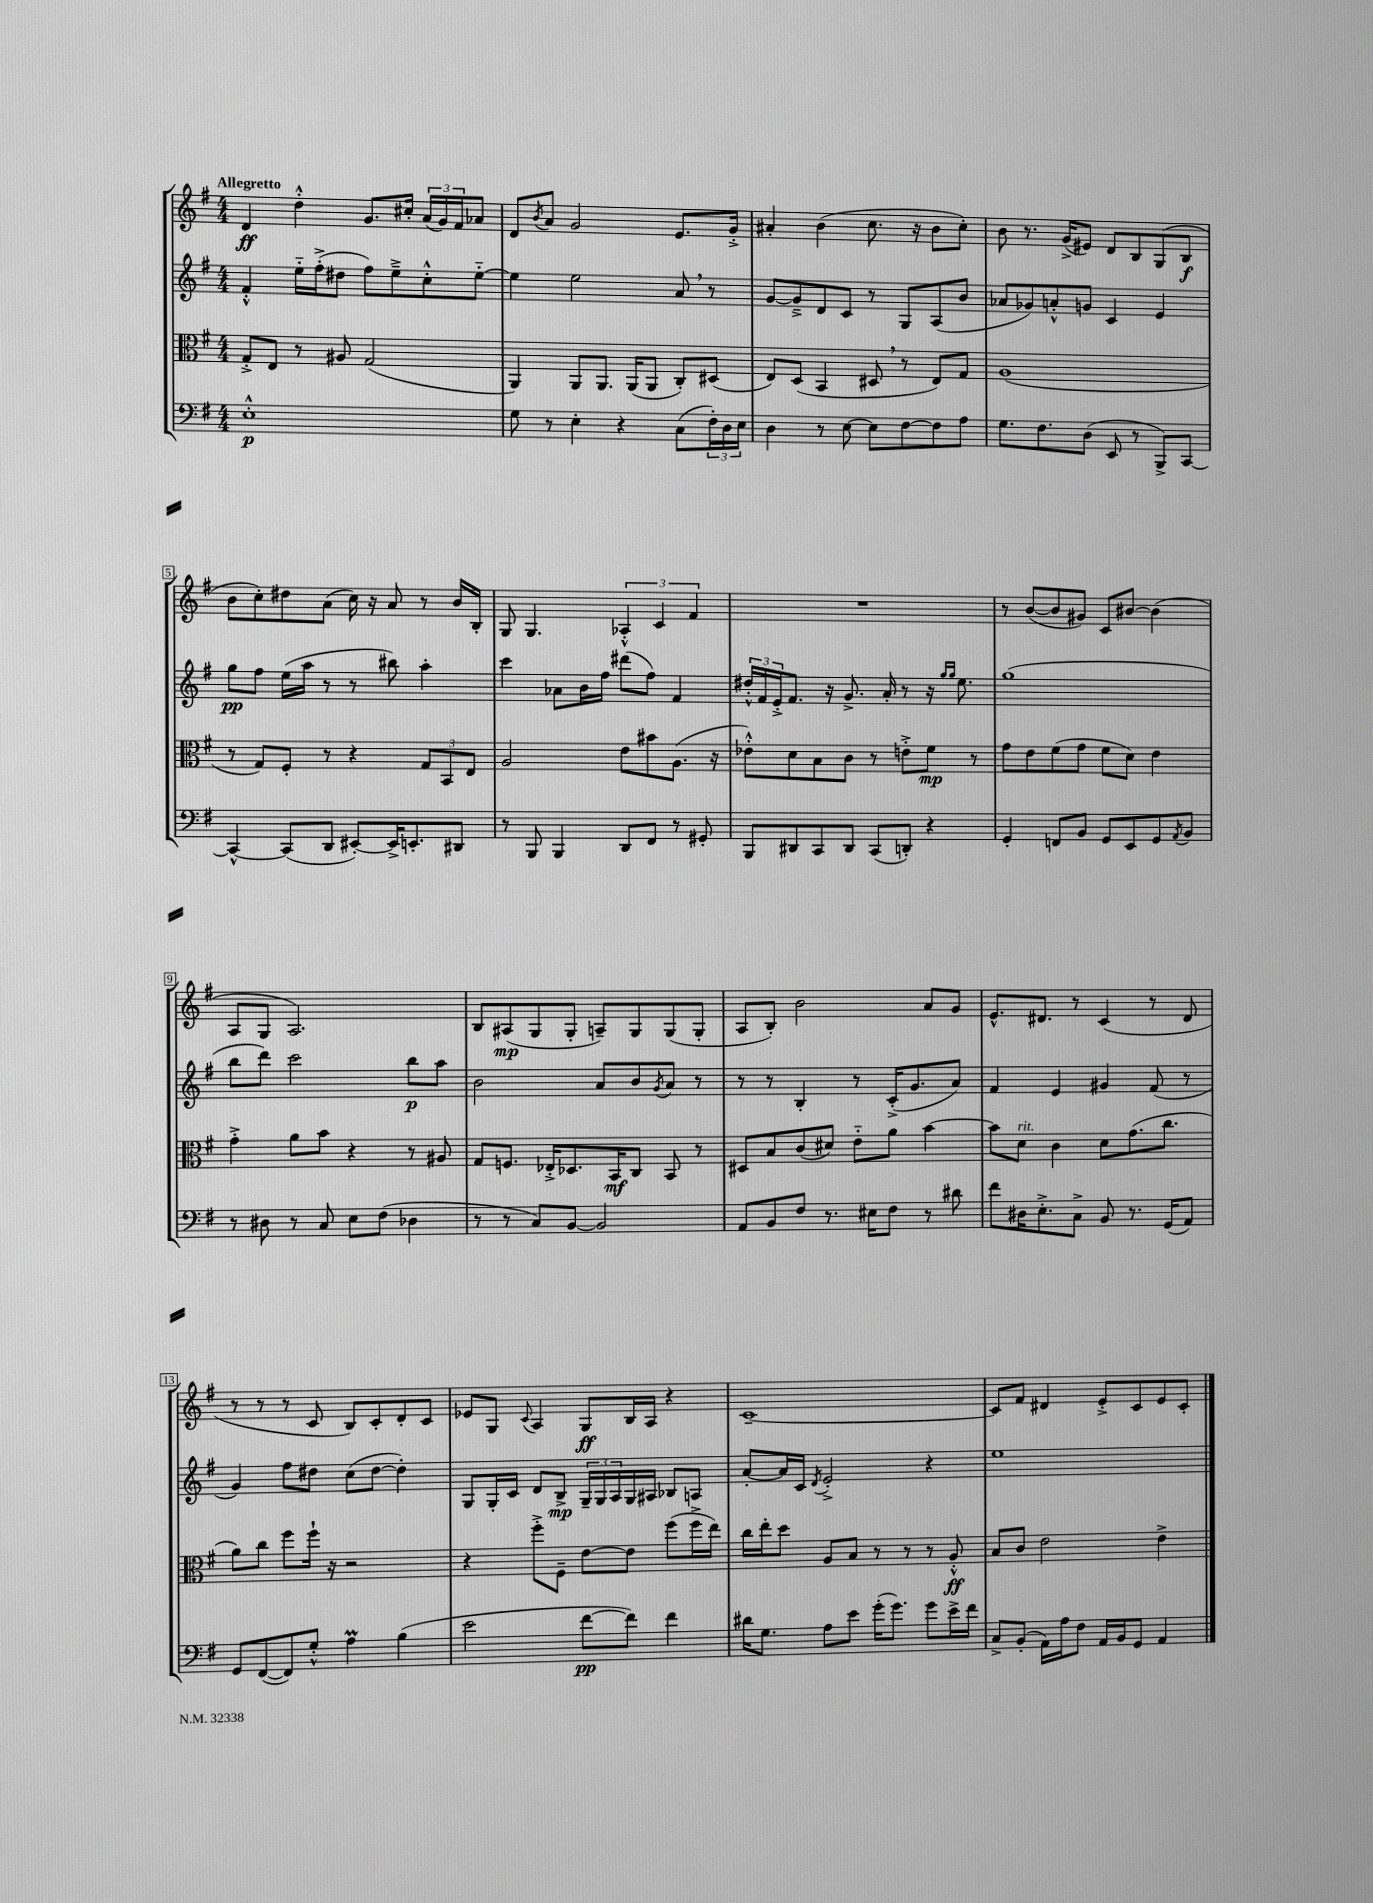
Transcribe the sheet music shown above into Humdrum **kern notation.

**kern	**dynam	**kern	**dynam	**kern	**dynam	**kern	**dynam
*part4	*part4	*part3	*part3	*part2	*part2	*part1	*part1
*staff4	*staff4	*staff3	*staff3	*staff2	*staff2	*staff1	*staff1
*clefF4	*	*clefC3	*	*clefG2	*	*clefG2	*
*k[f#]	*	*k[f#]	*	*k[f#]	*	*k[f#]	*
*M4/4	*	*M4/4	*	*M4/4	*	*M4/4	*
=1	=1	=1	=1	=1	=1	=1	=1
!	!	!	!	!	!	!LO:TX:a:B:t=Allegretto	!
1E'^^	p	8G'^/L	.	4f#'^^/	.	4d/	ff
.	.	8E/J	.	.	.	.	.
.	.	8r	.	16ee\LL	.	4dd'^^\	.
.	.	.	.	(16ff#'^\J	.	.	.
.	.	8A#X/	.	8dd#X\J	.	.	.
.	.	(2G/	.	8ff#\L)	.	8.g/L	.
.	.	.	.	8ee~^\	.	.	.
.	.	.	.	.	.	16cc#X'/Jk	.
.	.	.	.	8cc'^^\	.	(24a/LL	.
.	.	.	.	.	.	24g/)	.
.	.	.	.	.	.	24f#/J	.
.	.	.	.	[8ee\J	.	8a-X/J	.
=2	=2	=2	=2	=2	=2	=2	=2
8G\	.	4AA/)	.	4ee\]	.	8d/L	.
.	.	.	.	.	.	8qb/	.
8r	.	.	.	.	.	8a/J	.
4E'\	.	8AA/L	.	2ee\	.	2g/	.
.	.	8.AA/J	.	.	.	.	.
4r	.	.	.	.	.	.	.
.	.	(16AA/KL	.	.	.	.	.
.	.	8AA/J	.	.	.	.	.
(8C\L	.	8C'/L)	.	8a,/	.	8.e/L	.
24F#'\L)	.	(8D#X/J	.	8r	.	.	.
24D\	.	.	.	.	.	.	.
.	.	.	.	.	.	16g'^/Jk	.
24E\JJ	.	.	.	.	.	.	.
=3	=3	=3	=3	=3	=3	=3	=3
4D\	.	8E/L)	.	[8g/L	.	4a#X'/	.
.	.	(8D/J	.	8g~^/]	.	.	.
8r	.	4BB/	.	8d/	.	(4b\	.
[8E\	.	.	.	8c/J	.	.	.
8E\L]	.	8D#X,/	.	8r	.	8.cc\	.
[8F#\	.	8r	.	8G/L	.	.	.
.	.	.	.	.	.	16r	.
8F#\]	.	8E/L)	.	(8A/	.	8b\L	.
8A\J	.	8G/J	.	8b/J	.	8cc'\J)	.
=4	=4	=4	=4	=4	=4	=4	=4
8.G\L	.	(1A	.	8a-X/L	.	8b\	.
.	.	.	.	8g-X/)	.	8.r	.
8.F#\	.	.	.	.	.	.	.
.	.	.	.	8an'^^/	.	.	.
.	.	.	.	.	.	(16g^/KL	.
(8D\J	.	.	.	8gn/J	.	8e#X/J)	.
8EE/	.	.	.	4c/	.	8d/L	.
8r	.	.	.	.	.	8B/	.
8BBB^/L)	.	.	.	4e/	.	(8G/	.
[8CC/J	.	.	.	.	.	8B/J	f
!!LO:LB:g=z
=5	=5	=5	=5	=5	=5	=5	=5
4CC^^/_	.	8r	.	8gg\L	pp	8b\L	.
.	.	8G/L)	.	8ff#\J	.	8cc'\)	.
(8CC/L]	.	8F#'/J	.	(16ee\LL	.	8dd#X\	.
.	.	.	.	16aa\JJ	.	.	.
8DD/J	.	8r	.	8r	.	(8a\J	.
[8EE#X'/L)	.	4r	.	8r	.	16cc\)	.
.	.	.	.	.	.	16r	.
16EE#^/K]	.	.	.	8bb#X\)	.	8a/	.
8.EEn'/	.	.	.	.	.	.	.
.	.	12G/L	.	4aa'\	.	8r	.
.	.	12BB/	.	.	.	.	.
8DD#X/J	.	.	.	.	.	16b/LL	.
.	.	12E/J	.	.	.	.	.
.	.	.	.	.	.	16B'/JJ	.
=6	=6	=6	=6	=6	=6	=6	=6
8r	.	2A/	.	4ccc\	.	8G/	.
8BBB/	.	.	.	.	.	4.G/	.
4BBB/	.	.	.	8a-X\L	.	.	.
.	.	.	.	16b\L	.	.	.
.	.	.	.	16ff#\JJ	.	.	.
8DD/L	.	8e\L	.	(8ddd#X\L	.	6A-X'^^/	.
8FF#/J	.	8b#X\	.	8ff#\J)	.	.	.
.	.	.	.	.	.	6c/	.
8r	.	(8.A\J	.	4f#/	.	.	.
.	.	.	.	.	.	6f#/	.
8GG#X'/	.	.	.	.	.	.	.
.	.	16r	.	.	.	.	.
=7	=7	=7	=7	=7	=7	=7	=7
8BBB/L	.	8e-X'^^\L)	.	24dd#X'^^/LL	.	1r	.
.	.	.	.	24f#/	.	.	.
.	.	.	.	24e'^/J	.	.	.
8DD#X/	.	8d\	.	8.f#/J	.	.	.
8CC/	.	8B\	.	.	.	.	.
.	.	.	.	16r	.	.	.
8DD#/J	.	8c\J	.	8.g^/	.	.	.
(8CC/L	.	8r	.	.	.	.	.
.	.	.	.	16a'/	.	.	.
8DDn'/J)	.	8en'^\L	.	8r	.	.	.
4r	.	8f#\J	mp	16r	.	.	.
.	.	.	.	16qqgg/LL	.	.	.
.	.	.	.	16qqgg/JJ	.	.	.
.	.	.	.	8.ee\	.	.	.
.	.	8r	.	.	.	.	.
=8	=8	=8	=8	=8	=8	=8	=8
4GG'/	.	8g\L	.	(1gg	.	8r	.
.	.	8e\	.	.	.	([8b/L	.
8FFn/L	.	(8f#\	.	.	.	8b/]	.
8BB/J	.	8g\J	.	.	.	8g#X/J)	.
8GG/L	.	8f#\L	.	.	.	8c/L	.
8EE/	.	8d\J)	.	.	.	[8b#X/J	.
8GG/	.	4e\	.	.	.	(4b#\]	.
8qAA/	.	.	.	.	.	.	.
8BB/J	.	.	.	.	.	.	.
!!LO:LB:g=z
=9	=9	=9	=9	=9	=9	=9	=9
8r	.	4g'^\	.	8bb\L	.	8A/L	.
8D#X\	.	.	.	8ddd\J)	.	8G/J	.
8r	.	8a\L	.	2ccc\	.	2.A/)	.
8C/	.	8b\J	.	.	.	.	.
8E\L	.	4r	.	.	.	.	.
(8F#\J	.	.	.	.	.	.	.
4D-X\	.	8r	.	8bb\L	p	.	.
.	.	8A#X/	.	8aa\J	.	.	.
=10	=10	=10	=10	=10	=10	=10	=10
8r	.	8G/L	.	2b\	.	8B/L	.
8r	.	8.Fn/J	.	.	.	(8A#X/	mp
8C/L)	.	.	.	.	.	8G/	.
.	.	16E-X'^/KL	.	.	.	.	.
[8BB/J	.	8.D-X/	.	.	.	8G'/J	.
2BB/]	.	.	.	8a/L	.	8An~/L)	.
.	.	16BB/K	mf	.	.	.	.
.	.	8C/J	.	8b/	.	8G/	.
.	.	.	.	8qg/	.	.	.
.	.	8BB/	.	8a/J	.	(8G/	.
.	.	8r	.	8r	.	8G'/J	.
=11	=11	=11	=11	=11	=11	=11	=11
8AA/L	.	8D#X/L	.	8r	.	8A/L	.
8BB/	.	8B/	.	8r	.	8B'/J)	.
8F#/J	.	(8c/	.	4B'/	.	2b\	.
8.r	.	8d#X/J)	.	.	.	.	.
.	.	8e\L	.	8r	.	.	.
16E#X\KL	.	.	.	.	.	.	.
8F#\J	.	8a\J	.	(16c'^/KL	.	.	.
.	.	.	.	8.g/	.	.	.
8r	.	[4b\	.	.	.	8a/L	.
8d#X\	.	.	.	8a/J)	.	8g/J	.
=12	=12	=12	=12	=12	=12	=12	=12
8f#\L	.	8b\L]	.	4f#/	.	8.e^^/L	.
!	!	!LO:TX:a:i:t=rit.	!	!	!	!	!
16D#X\K	.	8d\J	.	.	.	.	.
8.E'^\	.	.	.	.	.	8.d#X/J	.
.	.	4c\	.	4e/	.	.	.
8C^\J	.	.	.	.	.	8r	.
8BB/	.	8d\L	.	4g#X/	.	(4c/	.
8.r	.	(8.g\	.	.	.	.	.
.	.	.	.	(8f#/	.	8r	.
(16GG/KL	.	8.cc\J	.	.	.	.	.
8AA/J)	.	.	.	8r	.	8d#/	.
!!LO:LB:g=z
=13	=13	=13	=13	=13	=13	=13	=13
8GG/L	.	8a\L)	.	4g/)	.	8r	.
([8FF#/	.	8cc\J	.	.	.	8r	.
8FF#/])	.	8ff#\L	.	8ff#\L	.	8r	.
8G'^^/J	.	16ff#`\Jk	.	8dd#X\J	.	8c/	.
.	.	16r	.	.	.	.	.
4AM\	.	2r	.	(8cc\L	.	8B/L)	.
.	.	.	.	[8dd#\J	.	8c'/	.
(4B\	.	.	.	4dd#'\])	.	8d'/	.
.	.	.	.	.	.	8c/J	.
=14	=14	=14	=14	=14	=14	=14	=14
2e\	.	4r	.	8G/L	.	8e-X/L	.
.	.	.	.	16G'/L	.	8G/J	.
.	.	.	.	16c/JJ	.	.	.
.	.	.	.	.	.	8qqc/	.
.	.	8ff#'^\L	.	8d/L	.	4A/	.
.	.	8F#~\J	.	8B^/J	mp	.	.
[8f#\L	pp	[8e\L	.	24G~/LL	.	8G/L	ff
.	.	.	.	24G/	.	.	.
.	.	.	.	24A/	.	.	.
8f#\J])	.	8e\J]	.	16G/	.	16B/L	.
.	.	.	.	16A#X/JJ	.	16A/JJ	.
4f#\	.	(8ff#\L	.	8B-X/L	.	4r	.
.	.	16ff#^\L	.	8An/J	.	.	.
.	.	16ee\JJ)	.	.	.	.	.
=15	=15	=15	=15	=15	=15	=15	=15
16d#X\KL	.	16cc\LL	.	[8a'/L	.	[1c~	.
8.G\J	.	16ee'\J	.	.	.	.	.
.	.	8dd\J	.	16a/L]	.	.	.
.	.	.	.	16c/JJ	.	.	.
.	.	.	.	8qd/	.	.	.
8A\L	.	8A/L	.	2e'^/	.	.	.
8e\J	.	8B/J	.	.	.	.	.
(16g'\KL	.	8r	.	.	.	.	.
8.g\J)	.	.	.	.	.	.	.
.	.	8r	.	.	.	.	.
8g\L	.	8r	.	4r	.	.	.
16e^\L	.	8A'^^/	ff	.	.	.	.
16f#\JJ	.	.	.	.	.	.	.
=16	=16	=16	=16	=16	=16	=16	=16
8C^/L	.	8B/L	.	1ee	.	8c/L]	.
(8BB'/J	.	8c/J	.	.	.	8f#/J	.
16AA\LL)	.	2e\	.	.	.	4d#X/	.
16A\J	.	.	.	.	.	.	.
8F#\J	.	.	.	.	.	.	.
16AA/LL	.	.	.	.	.	8e'^/L	.
16BB/J	.	.	.	.	.	.	.
8GG/J	.	.	.	.	.	8c/	.
4AA/	.	4e^\	.	.	.	8e/	.
.	.	.	.	.	.	8c'/J	.
==	==	==	==	==	==	==	==
*-	*-	*-	*-	*-	*-	*-	*-
